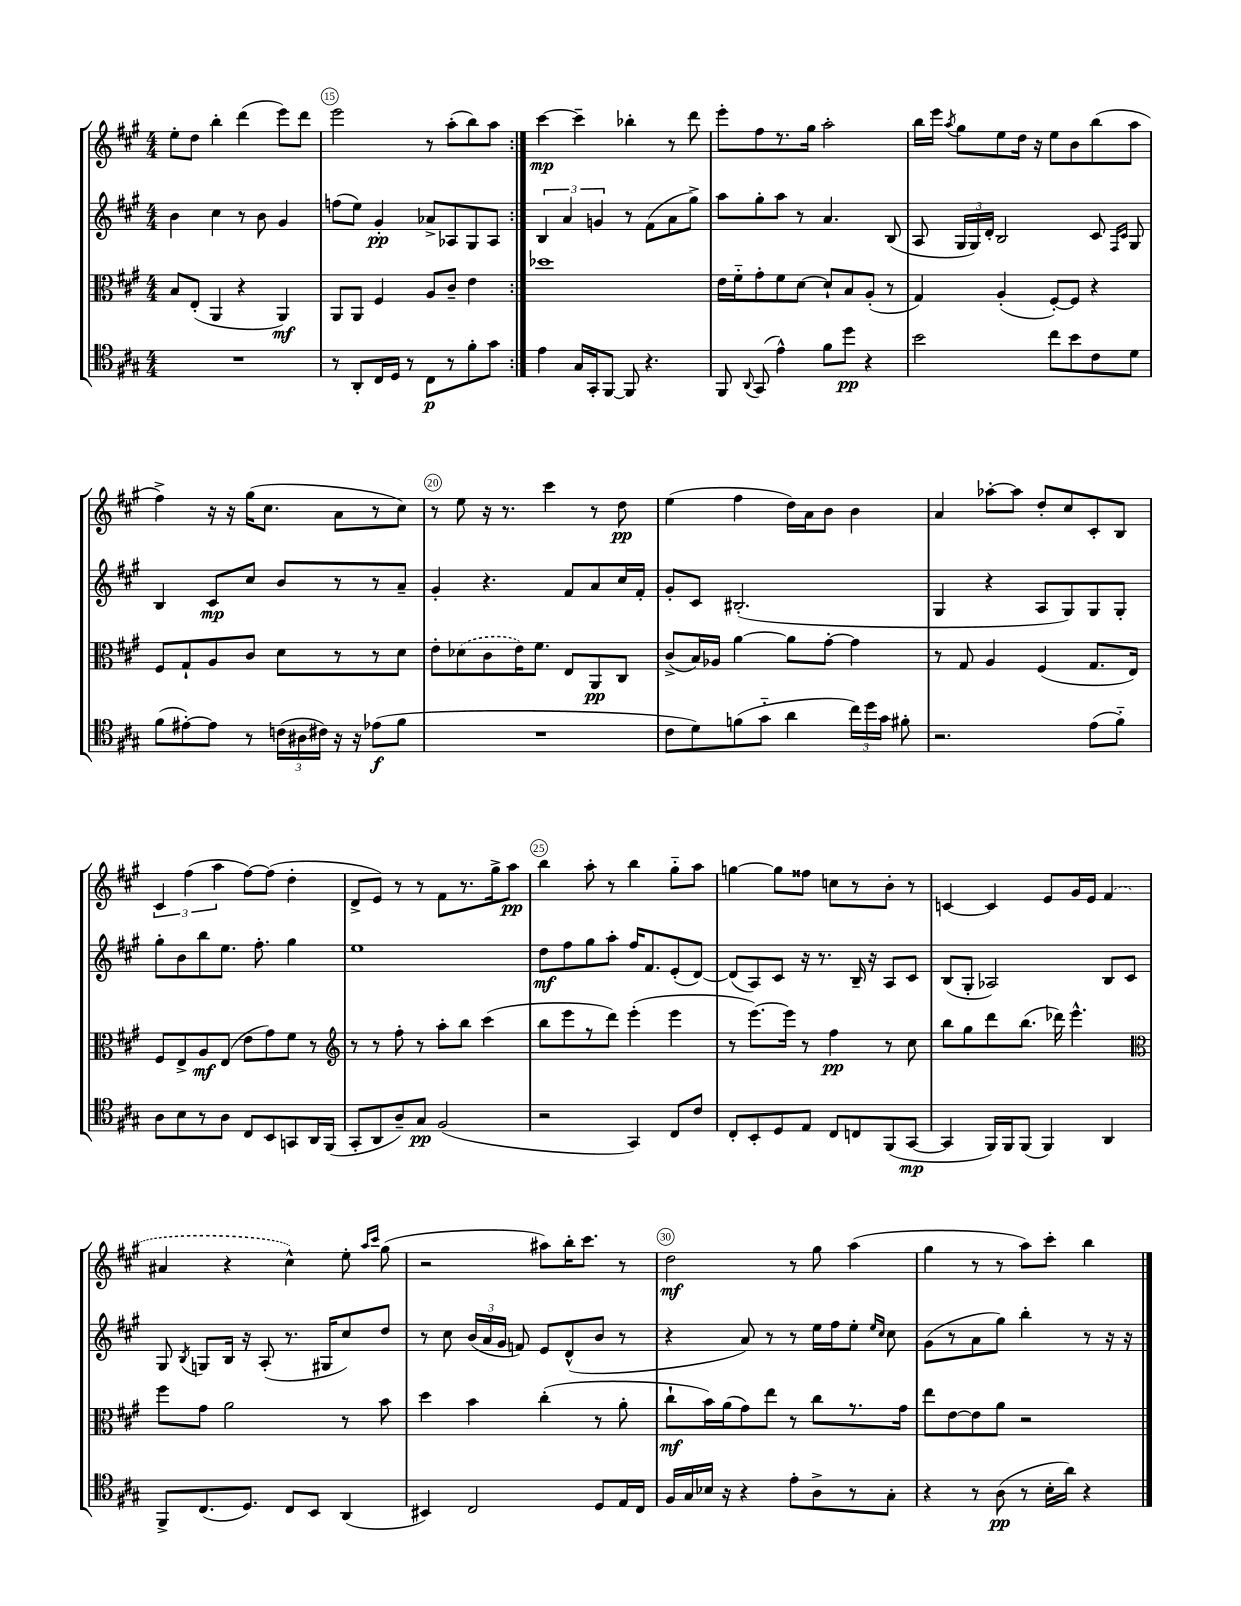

**kern	**kern	**kern	**kern
*staff4	*staff3	*staff2	*staff1
*clefC4	*clefC3	*clefG2	*clefG2
*k[f#c#g#]	*k[f#c#g#]	*k[f#c#g#]	*k[f#c#g#]
*M4/4	*M4/4	*M4/4	*M4/4
1r	8B	4b	8ee'
.	(8E'	.	8dd
.	4AA	4cc#	4bb'
.	4r	8r	(4ddd
.	.	8b	.
.	4AA)	4g#	8eee)
.	.	.	8ddd
=	=	=	=
8r	8AA	(8ff	2eee
8AA'	8AA	8ee)	.
16C#	4F#	4g#'	.
16D	.	.	.
8r	.	.	.
8C#	8A	8a-^	8r
8r	8c#~	8A-	(8aa'
8f#'	4e	8G#	8bb)
8g#	.	8A-	8aa
=:|!	=:|!	=:|!	=:|!
4e	1dd-	6B	[4ccc#
.	.	6a	.
16G#	.	.	4ccc#~]
16GG#'	.	.	.
.	.	6g	.
[8FF#	.	.	.
8FF#]	.	8r	4bb-'
4.r	.	(8f#	.
.	.	8a	8r
.	.	8gg#^)	8ddd
=	=	=	=
8FF#	16e	8aa	8eee'
.	16f#'~	.	.
8qqAA	.	.	.
(8GG#	8g#'	8gg#'	8ff#
4e^^)	8f#	8aa	8.r
.	[8d	8r	.
.	.	.	16gg#
8f#	8d`]	4.a	2aa'
8dd	8B	.	.
4r	(8A'	.	.
.	8r	(8B	.
=	=	=	=
2b	4G#)	8A	16bb
.	.	.	16eee
.	.	.	8qaa
.	.	24G#	8gg#
.	.	24G#)	.
.	.	24d'	.
.	(4A'	2B	8ee
.	.	.	16dd
.	.	.	16r
8cc#	[8F#')	.	8ee
8b	8F#]	.	8b
8c#	4r	8c#	(8bb
.	.	16qqF#	.
.	.	16qqc#	.
8d	.	8G#	8aa
=	=	=	=
(8f#	8F#	4B	4ff#^)
[8e#')	8G#`	.	.
8e#]	8A	8c#	16r
.	.	.	16r
8r	8c#	8cc#	(16gg#
.	.	.	8.cc#
(24c	8d	8b	.
24A#	.	.	.
24c#)	.	.	.
16r	8r	8r	8a
16r	.	.	.
(8e-	8r	8r	8r
8f#	8d	8a~	8cc#)
=	=	=	=
1r	8e'	4g#'	8r
.	(8d-	.	8ee
.	8c#	4.r	16r
.	.	.	8.r
.	16e)	.	.
.	8.f#	.	.
.	.	.	4ccc#
.	8E	8f#	.
.	8AA	8a	8r
.	8C#	16cc#	8dd
.	.	16f#'	.
=	=	=	=
8c#	(8c#^	8g#'	(4ee
8d)	16B)	8c#	.
.	16A-	.	.
(8f	[4a	(2.B#'	4ff#
8g#'~	.	.	.
4a	8a]	.	16dd)
.	.	.	16a
.	[8g#'	.	8b
24cc#)	4g#]	.	4b
24dd	.	.	.
24g#	.	.	.
8f#'	.	.	.
=	=	=	=
2.r	8r	4G#	4a
.	8G#	.	.
.	4A	4r	[8aa-'
.	.	.	8aa-]
.	(4F#	8A	8dd'
.	.	8G#)	8cc#
(8e	8.G#	8G#	8c#'
8f#'~)	.	8G#'	8B
.	16E)	.	.
=	=	=	=
8A	8F#	8gg#'	6c#
8B	8E^	8b	.
.	.	.	(6ff#
8r	8A	8bb	.
.	.	.	6aa
8A	(8E	8.ee	.
8C#	8e	.	[8ff#)
.	.	8.ff#'	.
8BB	8g#)	.	(8ff#]
8GG	8f#	4gg#	4dd'
16AA	8r	.	.
(16FF#	.	.	.
=	=	=	=
*	*clefG2	*	*
8GG#'	8r	1ee	8d^
8AA	8r	.	8e)
8A~)	8ff#'	.	8r
8G#	8r	.	8r
(2F#	8aa'	.	8f#
.	8bb	.	8.r
.	(4ccc#	.	.
.	.	.	16gg#^
.	.	.	8aa
=	=	=	=
2r	8bb	8dd	4bb
.	8eee	8ff#	.
.	8r	8gg#	8aa'
.	8ddd)	8aa'	8r
4GG#)	(4eee'	16ff#	4bb
.	.	8.f#	.
8C#	4eee	(8e'	8gg#'~
8c#	.	[8d)	8aa
=	=	=	=
8C#'	8r	(8d]	[4gg
8BB'	[8.eee)	8A)	.
8D	.	8c#	8gg]
.	16eee]	.	.
8E	8r	16r	8ff##
.	.	8.r	.
8C#	4ff#	.	8cc
8C	.	16B~	8r
.	.	16r	.
(8FF#	8r	8A	8b'
[8GG#	8cc#	8c#	8r
=	=	=	=
4GG#]	8bb	(8B	[4c
.	8gg#	8G#'	.
16FF#)	8ddd	2A-)	4c]
16FF#	.	.	.
(8FF#	(8.bb	.	.
4FF#)	.	.	8e
.	16ddd-)	.	.
.	4.eee^^	.	16g#
.	.	.	16e
4AA	.	8B	(4f#
.	.	8c#	.
=	=	=	=
*	*clefC3	*	*
8FF#^	8ff#	8G#	4a#
.	.	8qB	.
(8.C#	8g#	8G	.
.	2a	16B	4r
8.D)	.	16r	.
.	.	(8A'	.
8C#	.	8.r	4cc#^^)
8BB	.	.	.
.	.	16G#	.
(4AA	8r	8cc#)	8ee'
.	.	.	16qqaa
.	.	.	16qqccc#
.	8b	8dd	(8gg#
=	=	=	=
4BB#)	4dd	8r	2r
.	.	8cc#	.
2C#	4b	(24b	.
.	.	24a	.
.	.	24g#	.
.	.	8f)	.
.	(4cc#'	8e	8aa#)
.	.	(8d^^	16bb'
.	.	.	8.ccc#
8D	8r	8b	.
16E	8a'	8r	8r
16C#	.	.	.
=	=	=	=
16F#	8cc#`	4r	2dd
16G#	.	.	.
16B-	16b)	.	.
16r	(16a	.	.
4r	8g#)	8a)	.
.	8ee	8r	.
8e'	8r	8r	8r
8A^	8cc#	16ee	8gg#
.	.	16ff#	.
8r	8.r	8ee'	(4aa
.	.	16qqee	.
.	.	16qqcc#	.
8G#'	.	8cc#	.
.	16g#	.	.
=	=	=	=
4r	8ee	(8g#	4gg#
.	[8e	8r	.
8r	8e]	8a	8r
(8A	8a	8gg#)	8r
8r	2r	4bb'	8aa)
16B'	.	.	8ccc#'
16a)	.	.	.
4r	.	8r	4bb
.	.	16r	.
.	.	16r	.
==	==	==	==
*-	*-	*-	*-
